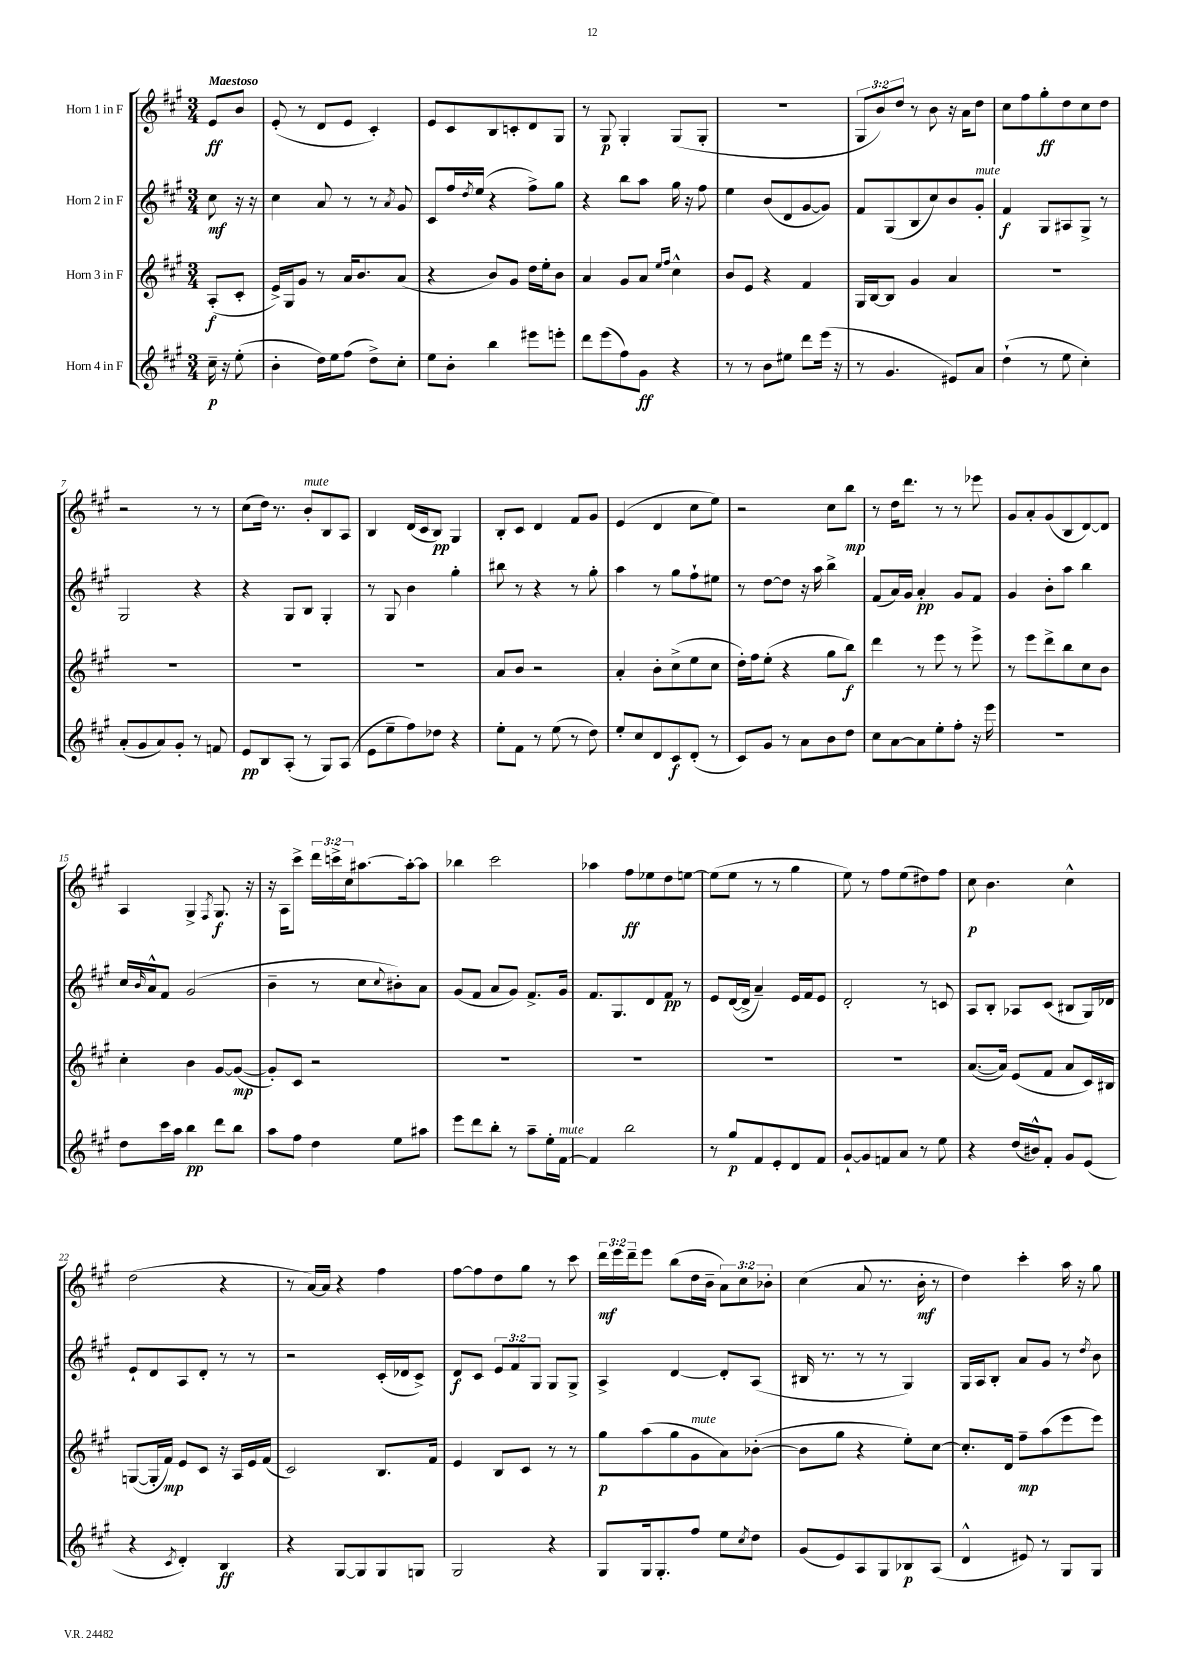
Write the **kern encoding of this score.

**kern	**kern	**kern	**kern
*staff4	*staff3	*staff2	*staff1
*clefG2	*clefG2	*clefG2	*clefG2
*k[f#c#g#]	*k[f#c#g#]	*k[f#c#g#]	*k[f#c#g#]
*M3/4	*M3/4	*M3/4	*M3/4
16cc#~\	(8A'/L	8cc#\	8e/L
16r	.	.	.
(8ee'\	8c#'/J	16r	8b/J
.	.	16r	.
=	=	=	=
4b'\	16e^/LL)	4cc#\	(8e'/
.	16G#/J	.	.
.	8g#/J	.	8r
16dd\LL)	8r	8a/	8d/L
16ee\J	.	.	.
(8ff#\J	16a/LK	8r	8e/J
.	8.b/	.	.
8dd^\L)	.	8r	4c#'/)
.	.	8qa/	.
8cc#'\J	(8a/J	8g#/	.
=	=	=	=
8ee\L	4r	8c#/L	8e/L
8b'\J	.	16ff#/L	8c#/
.	.	8qdd/	.
.	.	(16ee/JJ	.
4bb\	8b/L)	4r	8B/
.	8g#/J	.	8c'/
8eee#\L	16dd\LL	8ff#^\L)	8d/
.	16ee'\J	.	.
8eee'\J	8b\J	8gg#\J	8G#/J
=	=	=	=
8ddd\L	4a/	4r	8r
(8eee\	.	.	8G#/
8ff#\)	8g#/L	8bb\L	4G#'/
8g#\J	8a/J	8aa\J	.
.	16qqee/LL	.	.
.	16qqff#/JJ	.	.
4r	4cc#^^\	16gg#\	(8G#/L
.	.	16r	.
.	.	8ff#\	8G#'/J
=	=	=	=
8r	8b/L	4ee\	2.r
8r	8e/J	.	.
8b\L	4r	(8b/L	.
8ee#\J	.	8d/	.
8ddd\L	4f#/	[8g#/	.
(16eee\Jk	.	8g#/]J)	.
16r	.	.	.
=	=	=	=
8r	16G#/LL	8f#/L	12G#/L
.	[16B/J	.	.
.	.	.	12b/)
4.g#/	8B/]J	(8G#/	.
.	.	.	12dd/J
.	4g#/	8B/	8r
.	.	8cc#/)	8b\
8e#/L)	4a/	8b/	16r
.	.	.	16a\LK
8a/J	.	8g#'/J	8dd\J
=	=	=	=
(4dd`\	2.r	4f#/	8cc#\L
.	.	.	8ff#\
8r	.	8G#/L	8gg#'\
8ee\	.	8A#/	8dd\
4cc#'\)	.	8G#^/J	8cc#\
.	.	8r	8dd\J
=	=	=	=
(8a'/L	2.r	2G#/	2r
8g#/	.	.	.
8a/)	.	.	.
8g#'/J	.	.	.
8r	.	4r	8r
8f/	.	.	8r
=	=	=	=
8e/L	2.r	4r	(8cc#\L
8B/	.	.	16dd\Jk)
.	.	.	8.r
(8A'/J	.	8G#/L	.
8r	.	8B/J	8b'/L
8G#/L)	.	4G#'/	8B/
(8A/J	.	.	8A/J
=	=	=	=
8e\L	2.r	8r	4B/
8ee~\	.	8G#/	.
8ff#\)	.	4b\	(16d/LL
.	.	.	16c#/J
8dd-\J	.	.	8B/J)
4r	.	4gg#'\	4G#/
=	=	=	=
8ee'\L	8a/L	8bb#\	8B'/L
8f#\J	8b/J	8r	8c#/J
8r	2r	4r	4d/
(8ee\	.	.	.
8r	.	8r	8f#/L
8dd\)	.	8gg#'\	8g#/J
=	=	=	=
8ee'/L	4a'/	4aa\	(4e/
8cc#/	.	.	.
8d/	8b'\L	8r	4d/
8c#/	(8cc#^\	8gg#\L	.
(8d'/J	8ee\	8ff#`\	8cc#\L
8r	8cc#\J	8ee#\J	8ee\J)
=	=	=	=
8c#/L)	16dd'\LL)	8r	2r
.	16ff#\J	.	.
8g#/J	(8ee'\J	[8dd\L	.
8r	4r	8dd\]J	.
8a\L	.	16r	.
.	.	16aa\	.
8b\	8gg#\L	4bb^\	8cc#\L
8dd\J	8bb\J)	.	8bb\J
=	=	=	=
8cc#\L	4ddd\	(8f#/L	8r
[8a\	.	16a/L)	16dd\LK
.	.	16g#/JJ	8.ddd\J
8a\]	8r	4a'/	.
8ee'\	8eee\	.	8r
8ff#'\J	8r	8g#/L	8r
16r	8eee^\	8f#/J	8eee-\
16eee\	.	.	.
=	=	=	=
2.r	8r	4g#/	8g#/L
.	8eee\L	.	8a'/
.	8ddd^\	8b'\L	(8g#/
.	8bb\	8aa\J	8B/
.	8cc#\	4bb\	[8d/)
.	8b\J	.	8d/]J
=	=	=	=
8dd\L	4cc#'\	16cc#/LL	4A/
.	.	16qqb/	.
.	.	16a^^/J	.
16ccc#\L	.	8f#/J	.
16aa\JJ	.	.	.
4bb\	4b\	(2g#/	4G#^/
.	.	.	8qF#/
8ddd\L	[8g#/L	.	8.G#/
8bb\J	(8g#/_J	.	.
.	.	.	16r
=	=	=	=
8aa\L	8g#'/]L)	4b~\	16r
.	.	.	16A\LK
8ff#\J	8c#/J	.	8ccc#^\J
4dd\	2r	8r	24ddd\LL
.	.	.	24ccc^\
.	.	.	24cc#\J
.	.	8cc#\L	[8.aa#\
.	.	8qqcc#/	.
8ee\L	.	8b#'\)	.
.	.	.	16aa#'\_k
8aa#\J	.	8a\J	8aa#\]J
=	=	=	=
8eee\L	2.r	(8g#/L	4bb-\
8ddd\	.	8f#/J	.
8bb'\J	.	8a/L	2ccc#\
8r	.	8g#/J)	.
8aa~\L	.	8.f#^/L	.
16ee'\L	.	.	.
[16f#\JJ	.	16g#/Jk	.
=	=	=	=
4f#/]	2.r	8.f#/L	4aa-\
.	.	8.G#/	.
2bb\	.	.	8ff#\L
.	.	8d/	8ee-\
.	.	8f#/J	8dd\
.	.	8r	[8ee\J
=	=	=	=
8r	2.r	8e/L	(8ee\]L
8gg#/L	.	([16d/L	8ee\J
.	.	16d^/]JJ	.
8f#/	.	4a~/)	8r
8e'/	.	.	8r
8d/	.	16e/LL	4gg#\
.	.	16f#/J	.
8f#/J	.	8e/J	.
=	=	=	=
[8g#`/L	2.r	2d'/	8ee\)
8g#/]	.	.	8r
8f/	.	.	8ff#\L
8a/J	.	.	(8ee\
8r	.	8r	8dd#\)
8ee\	.	8c/	8ff#\J
=	=	=	=
4r	([8.a/L	8A/L	8cc#\
.	.	8B'/J	4.b\
.	16a/]Jk)	.	.
(16dd/LL	(8e/L	8A-/L	.
16b#^^/J)	.	.	.
8f#'/J	8f#/J	(8c#/J	.
8g#/L	8a/L	8B#/L	4cc#^^\
(8e/J	16c#/L)	16G#/L)	.
.	16B#/JJ	16d-/JJ	.
=	=	=	=
4r	([8G/L	8e`/L	(2dd\
.	16G'/]L	8d/	.
.	16f#/JJ)	.	.
8qc#/	.	.	.
4d'/)	8e/L	8A/	.
.	8c#/J	8d'/J	.
4B/	16r	8r	4r
.	16A/LL	.	.
.	16e/	8r	.
.	(16f#/JJ	.	.
=	=	=	=
4r	2c#/)	2r	8r
.	.	.	[16a/LL)
.	.	.	16a/]JJ
[8G#/L	.	.	4r
8G#/]	.	.	.
8G#/	8.B/L	(16c#'/LL	4ff#\
.	.	16d-/J	.
8G/J	.	8c#^/J)	.
.	16f#/Jk	.	.
=	=	=	=
2G#/	4e/	8d/L	[8ff#\L
.	.	8c#/J	8ff#\]
.	8B/L	12e/L	8dd\
.	.	12f#/	.
.	8c#/J	.	8gg#\J
.	.	12G#/J	.
4r	8r	8G#/L	8r
.	8r	8G#^/J	8ccc#\
=	=	=	=
8G#/L	8gg#\L	4A^/	24ddd\LL
.	.	.	24eee\
.	.	.	24ddd~\J
16G#/k	(8aa\	.	8eee\J
8.G#'/	.	.	.
.	8gg#\	[4d/	(8bb\L
8ff#/J	8g#\	.	16dd\L
.	.	.	16b~\JJ
8ee\L	8a\)	8d'/]L	12a\L)
.	.	.	12cc#\
8qcc#/	.	.	.
8dd\J	([8b-'\J	(8A/J	.
.	.	.	12b-'\J
=	=	=	=
(8g#/L	8b-\]L	16B#/	(4cc#\
.	.	8.r	.
8e/)	8gg#\J	.	.
8A/	4r	8r	8a/
8G#/	.	8r	8.r
8B-/	8ee'\L)	4G#/)	.
.	.	.	16b'\
(8A/J	[8cc#\J	.	8r
=	=	=	=
4d^^/	8.cc#'/]L	16G#/LL	4dd\)
.	.	16A/J	.
.	.	8B'/J	.
.	16d/Jk	.	.
8e#/)	8ff#~\L	8a/L	4ccc#'\
8r	(8aa\	8g#/J	.
8G#/L	8eee\	8r	16aa\
.	.	.	16r
.	.	8qdd/	.
8G#/J	8eee\J)	8b\	8gg#\
==	==	==	==
*-	*-	*-	*-
